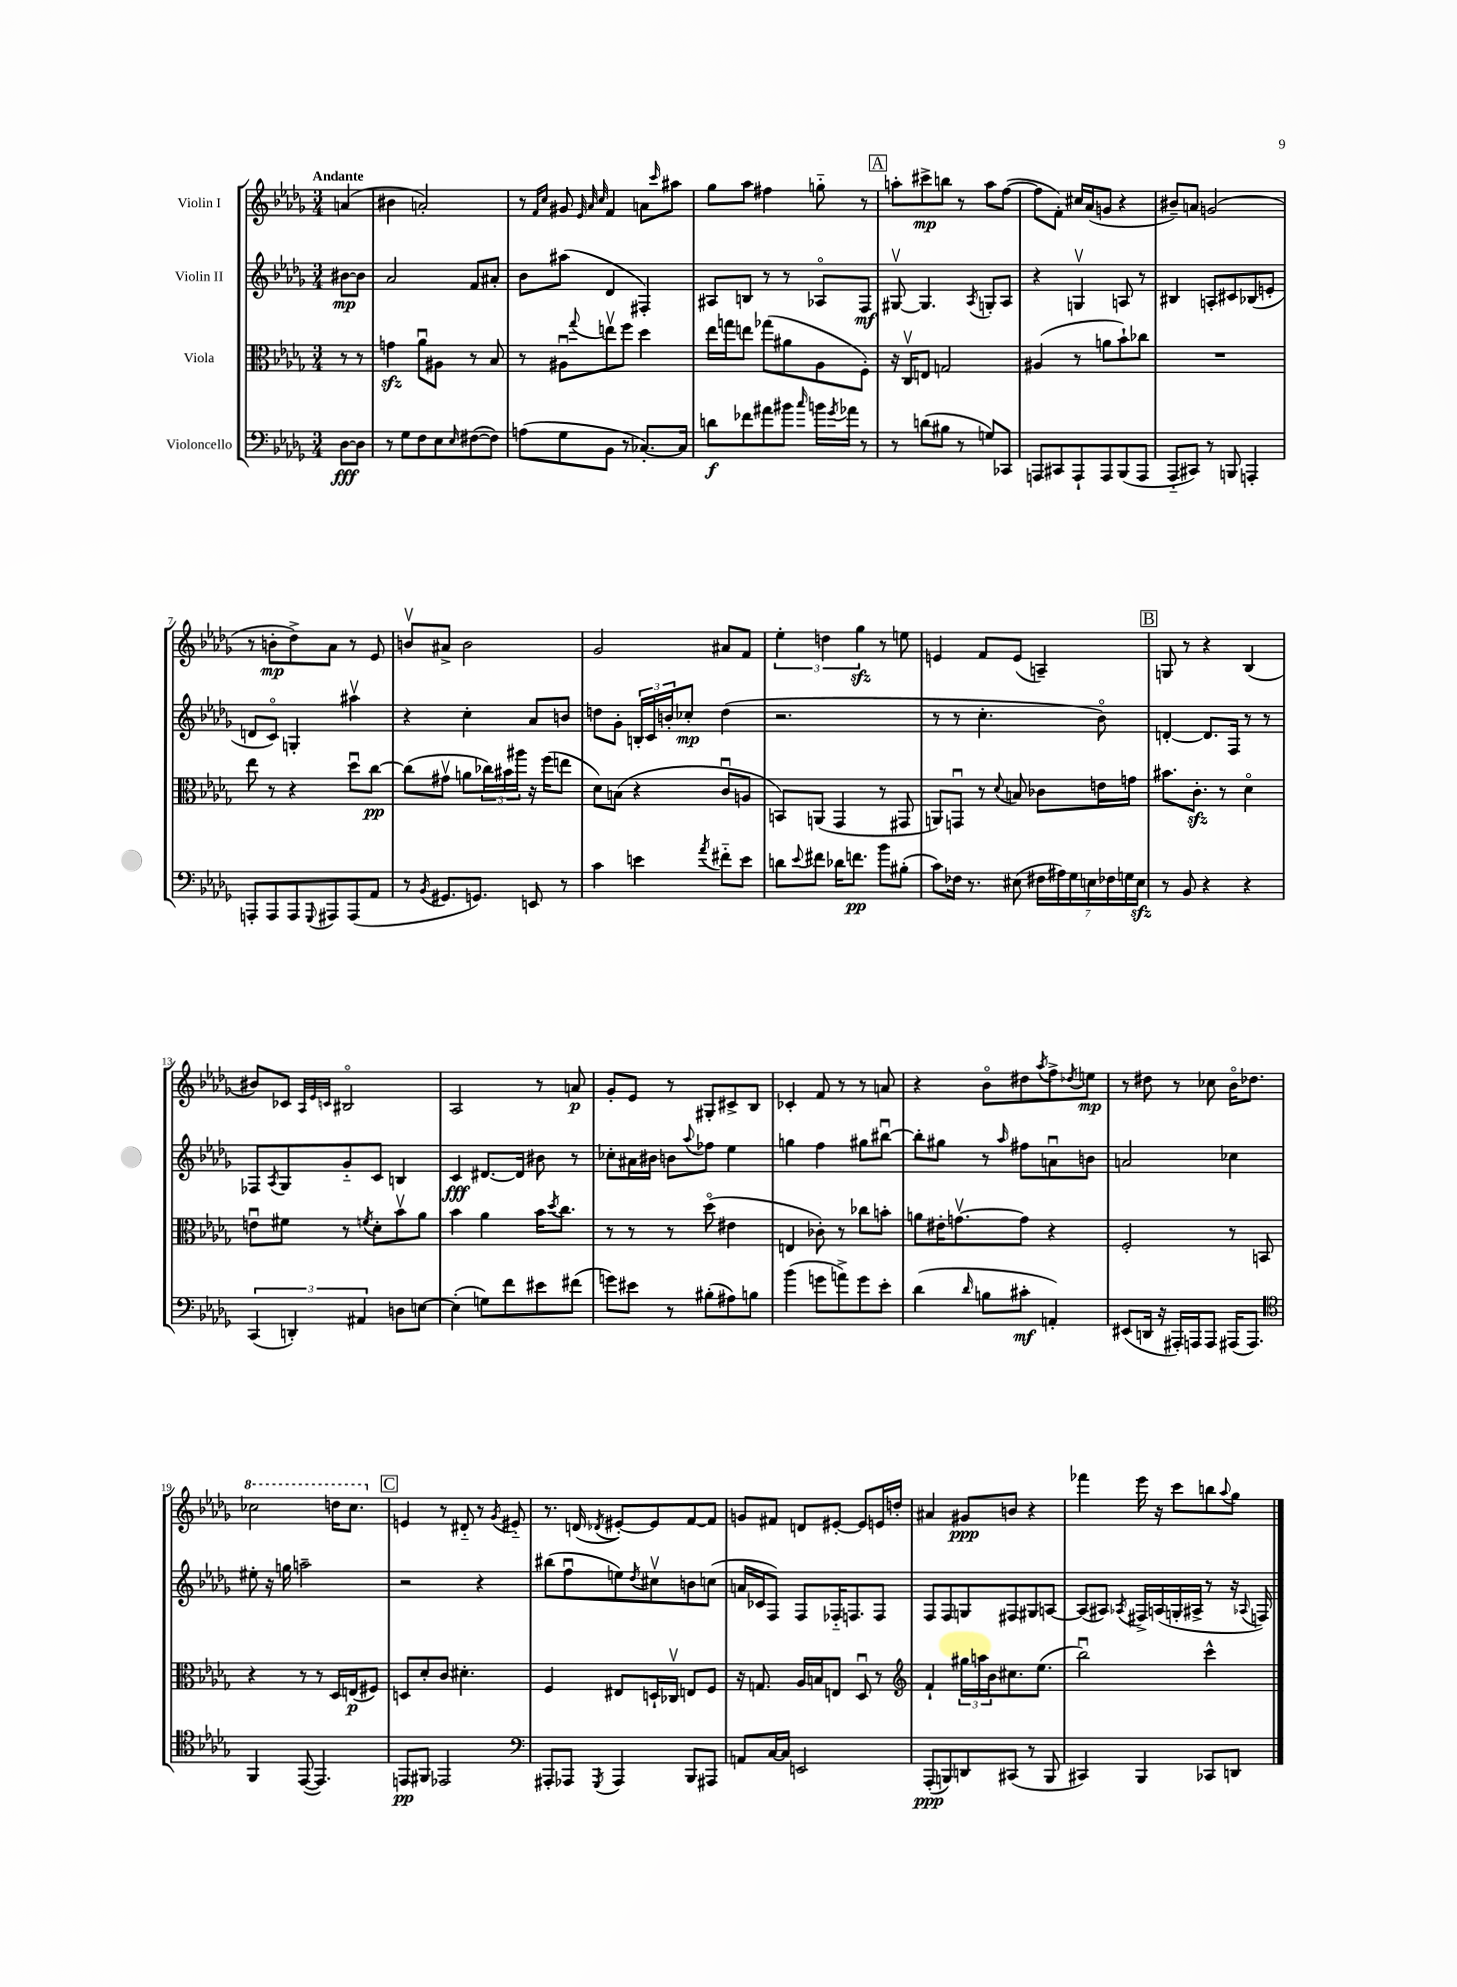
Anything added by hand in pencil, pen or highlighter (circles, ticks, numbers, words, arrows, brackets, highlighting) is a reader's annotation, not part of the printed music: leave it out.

**kern	**dynam	**kern	**dynam	**kern	**dynam	**kern	**dynam
*part4	*part4	*part3	*part3	*part2	*part2	*part1	*part1
*staff4	*staff4	*staff3	*staff3	*staff2	*staff2	*staff1	*staff1
*I"Violoncello	*	*I"Viola	*	*I"Violin II	*	*I"Violin I	*
*clefF4	*	*clefC3	*	*clefG2	*	*clefG2	*
*k[b-e-a-d-g-]	*	*k[b-e-a-d-g-]	*	*k[b-e-a-d-g-]	*	*k[b-e-a-d-g-]	*
*M3/4	*	*M3/4	*	*M3/4	*	*M3/4	*
=	=	=	=	=	=	=	=
!	!	!	!	!	!	!LO:TX:a:B:t=Andante	!
[8D-\L	fff	8r	.	[8b#X\L	mp	(4an/	.
8D-\J]	.	8r	.	8b#\J]	.	.	.
=1	=1	=1	=1	=1	=1	=1	=1
8r	.	4gnzz\	.	2a-/	.	4b#X\	.
8G-\L	.	.	.	.	.	.	.
8F\	.	8a-u\L	.	.	.	2an'/)	.
8E-\	.	8A#X\J	.	.	.	.	.
16qqE-/	.	.	.	.	.	.	.
([8F#X\	.	8r	.	8f/L	.	.	.
8F#\J])	.	8B-/	.	8a#X'/J	.	.	.
=2	=2	=2	=2	=2	=2	=2	=2
(8An\L	.	8r	.	8b-\L	.	8r	.
.	.	.	.	.	.	16qqf/LL	.
.	.	.	.	.	.	16qqcc/JJ	.
8G-\	.	8A#Xu\L	.	(8aa#X\J	.	8g#X/	.
.	.	.	.	.	.	32qqe-/	.
.	.	.	.	.	.	32qqa-/	.
.	.	8qqgg-/	.	.	.	32qqcc/	.
8BB-\J	.	8eenv\	.	4d-/	.	4f/	.
8r	.	8ff\J	.	.	.	.	.
[8.C-X'/L)	.	4dd-\	.	4F#X'/)	.	8an\L	.
.	.	.	.	.	.	16qqccc/	.
.	.	.	.	.	.	8aa#X\J	.
16C-/Jk]	.	.	.	.	.	.	.
=3	=3	=3	=3	=3	=3	=3	=3
8dn\L	f	16ee-\LL	.	8A#X/L	.	8gg-\L	.
.	.	16ggn\J	.	.	.	.	.
8f-X\	.	8een\J	.	8Bn/J	.	8aa-\J	.
8a#X\	.	(8gg-X\L	.	8r	.	4ff#X\	.
8b#X\J	.	8a#X\	.	8r	.	.	.
16qqcc/	.	.	.	.	.	.	.
16bn\LL	.	8A-\	.	8A-X/L	.	8ggn\	.
8qg-/	.	.	.	.	.	.	.
16a-X\JJ	.	.	.	.	.	.	.
8r	.	8F'\J)	.	8F/J	mf	8r	.
!!LO:REH:place=s1:t=A
=4	=4	=4	=4	=4	=4	=4	=4
8r	.	16r	.	[8G#Xv/	.	8aan'\L	.
.	.	16Cv/KL	.	.	.	.	.
(8dn\L	.	8En/J	.	4.G#/]	.	8ccc#X^\	mp
8B#X\J	.	2Gn/	.	.	.	8bbn\J	.
8r	.	.	.	.	.	8r	.
.	.	.	.	8qA-/	.	.	.
8Gn/L)	.	.	.	8Gn'/L	.	8aa\L	.
8CC-X/J	.	.	.	8A-/J	.	([8ff\J	.
=5	=5	=5	=5	=5	=5	=5	=5
8AAAn/L	.	(4A#X/	.	4r	.	8ff\L]	.
8CC#X/	.	.	.	.	.	8f'\J)	.
8AAA`/	.	8r	.	4Gnv/	.	16cc#X/LL	.
.	.	.	.	.	.	(16a-/J	.
8AAA/	.	8an\L	.	.	.	8gn/J	.
(8BBB-/	.	8b-`\)	.	8An/	.	4r	.
8AAA/J	.	8cc-X\J	.	8r	.	.	.
=6	=6	=6	=6	=6	=6	=6	=6
8AAA-/L	.	2.r	.	4B#X/	.	8b#X~/L)	.
8CC#X/J)	.	.	.	.	.	8an/J	.
8r	.	.	.	8An'/L	.	(2gn/	.
8BBBn/	.	.	.	8c#X/	.	.	.
4AAAn'/	.	.	.	(8B-X/	.	.	.
.	.	.	.	8en'/J	.	.	.
!!LO:LB:g=z
=7	=7	=7	=7	=7	=7	=7	=7
8AAAn'/L	.	8ee-\	.	8dn/L	.	8r	.
8AAA/	.	8r	.	8c/J)	.	8bn'\L	mp
8AAA/	.	4r	.	4Gn'/	.	8dd-^\)	.
8qqGGG-/	.	.	.	.	.	.	.
8AAA#X/	.	.	.	.	.	8a-\J	.
(8AAA#/	.	8dd-u\L	.	4aa#Xv\	.	8r	.
8AA-/J	.	[8cc\J	pp	.	.	8e-/	.
=8	=8	=8	=8	=8	=8	=8	=8
8r	.	(8cc\L]	.	4r	.	8bnv/L	.
8qBB-/	.	.	.	.	.	.	.
8.GG#X/L	.	8g#Xv\J	.	.	.	8a#X^/J	.
.	.	8an\L	.	4cc'\	.	2b\	.
8.GGn/J)	.	.	.	.	.	.	.
.	.	24cc-X\L)	.	.	.	.	.
.	.	24b#X\	.	.	.	.	.
.	.	24aa#X\JJ	.	.	.	.	.
8EEn/	.	16r	.	8a-/L	.	.	.
.	.	(16ff\KL	.	.	.	.	.
8r	.	8een\J	.	8bn/J	.	.	.
=9	=9	=9	=9	=9	=9	=9	=9
4c\	.	8d-\L)	.	8ddn\L	.	2g-/	.
.	.	(8Bn\J	.	8g-'\J	.	.	.
4en\	.	4r	.	24Bn'/LL	.	.	.
.	.	.	.	24c/	.	.	.
.	.	.	.	24bn'/J	.	.	.
.	.	.	.	8cc-X'/J	mp	.	.
8qa-/	.	.	.	.	.	.	.
8f#X\L	.	8cu/L	.	(4dd\	.	8a#X/L	.
8e\J	.	8An/J	.	.	.	8f/J	.
=10	=10	=10	=10	=10	=10	=10	=10
8dn\L	.	8BBn/L)	.	2.r	.	6ee-'\	.
8qqe-/	.	.	.	.	.	.	.
8f#X\J	.	(8AAn/J	.	.	.	.	.
.	.	.	.	.	.	6ddn\	.
16d-X\KL	.	4GG-/	.	.	.	.	.
8.fn\J	pp	.	.	.	.	.	.
.	.	.	.	.	.	6gg-zz\	.
8b-\L	.	8r	.	.	.	8r	.
(8B#X'\J	.	8GG#X/	.	.	.	8een\	.
=11	=11	=11	=11	=11	=11	=11	=11
8c\L)	.	8AAn/L)	.	8r	.	4en/	.
16F-X\Jk	.	8GGnu/J	.	8r	.	.	.
8.r	.	.	.	.	.	.	.
.	.	8r	.	4.cc'\	.	8f/L	.
.	.	8qqd-/	.	.	.	.	.
(8E#X\	.	8Bn/	.	.	.	(8e/J	.
28F#X\LL	.	8c-X\L	.	.	.	4An~/)	.
28A#X\)	.	.	.	.	.	.	.
28G-\	.	.	.	.	.	.	.
28En\	.	.	.	.	.	.	.
.	.	16en\L	.	8b-\)	.	.	.
28F-X\	.	.	.	.	.	.	.
28Gn\	.	.	.	.	.	.	.
.	.	16gn\JJ	.	.	.	.	.
28Ezz\JJ	.	.	.	.	.	.	.
!!LO:REH:place=s1:t=B
=12	=12	=12	=12	=12	=12	=12	=12
8r	.	8.b#X\L	.	[4dn'/	.	8Gn/	.
8BB-/	.	.	.	.	.	8r	.
.	.	8.czz'\J	.	.	.	.	.
4r	.	.	.	8.d/L]	.	4r	.
.	.	8r	.	.	.	.	.
.	.	.	.	16F/Jk	.	.	.
4r	.	4d-\	.	8r	.	(4B-/	.
.	.	.	.	8r	.	.	.
!!LO:LB:g=z
=13	=13	=13	=13	=13	=13	=13	=13
(6CC/	.	8enu\L	.	8F-X/L	.	8b#X/L)	.
.	.	.	.	8qA-/	.	.	.
.	.	8f#X\J	.	8G-/	.	8c-X/J	.
6DDn'/)	.	.	.	.	.	.	.
.	.	.	.	.	.	32qqA-/LLL	.
.	.	.	.	.	.	32qqe-/	.
.	.	.	.	.	.	32qqcn/JJJ	.
.	.	8r	.	8g-/	.	2B#X/	.
6AA#X/	.	.	.	.	.	.	.
.	.	8qfn/	.	.	.	.	.
.	.	8d-'\L	.	8c/J	.	.	.
8Dn\L	.	8b-v\	.	4Bn/	.	.	.
[8En\J	.	8a-\J	.	.	.	.	.
=14	=14	=14	=14	=14	=14	=14	=14
(4E'\]	.	4b-\	.	4c/	fff	2A-/	.
8Gn\L)	.	4a-\	.	[8.d#X/L	.	.	.
8f\	.	.	.	.	.	.	.
.	.	.	.	16d#/Jk]	.	.	.
8e#X\	.	16b-\KL	.	8b#X\	.	8r	.
.	.	8qdd-/	.	.	.	.	.
.	.	8.cc\J	.	.	.	.	.
(8f#X\J	.	.	.	8r	.	8an/	p
=15	=15	=15	=15	=15	=15	=15	=15
8gn\L)	.	8r	.	8cc-X'\L	.	8g-'/L	.
8e#X\J	.	8r	.	16a#X\L	.	8e-/J	.
.	.	.	.	16b#X\JJ	.	.	.
8r	.	8r	.	8bn\L	.	8r	.
.	.	.	.	8qqaa-/	.	.	.
(8B#X'\L	.	(8dd-\	.	8ff-X\J	.	8G#X'/L	.
8A#X\)	.	4e#X\	.	4ee-\	.	8c#X^/	.
8Bn\J	.	.	.	.	.	8B-/J	.
=16	=16	=16	=16	=16	=16	=16	=16
(4b-\	.	4En/	.	4ggn\	.	4c-X'/	.
8gn\L	.	8c-X'\)	.	4ff\	.	8f/	.
8an^\)	.	8r	.	.	.	8r	.
8g\	.	8cc-X\L	.	8gg#X\L	.	8r	.
8e-'\J	.	8bn'\J	.	[8bb#Xu\J	.	8an/	.
=17	=17	=17	=17	=17	=17	=17	=17
(4d-\	.	8an\L	.	8bb#'\L]	.	4r	.
.	.	16e#X'\K	.	8gg#X\J	.	.	.
.	.	[8.gnv\	.	.	.	.	.
16qqd-/	.	.	.	.	.	.	.
8Bn\L	.	.	.	8r	.	8b-\L	.
.	.	.	.	16qqaa-/	.	.	.
8c#X'\J	mf	8g\J]	.	8ff#X\L	.	8dd#X\	.
.	.	.	.	.	.	8qaa-/	.
4AAn'/)	.	4r	.	8anu\	.	8ff^\	.
.	.	.	.	.	.	8qdd-X/	.
.	.	.	.	8bn\J	.	8een\J	mp
=18	=18	=18	=18	=18	=18	=18	=18
(8EE#X/L	.	2F'/	.	2an/	.	8r	.
16DDn/Jk	.	.	.	.	.	8dd#X\	.
16r	.	.	.	.	.	.	.
16AAA#X'/LL)	.	.	.	.	.	8r	.
16AAAn/J	.	.	.	.	.	.	.
8AAA/J	.	.	.	.	.	8cc-X\	.
(16AAA#X/KL	.	8r	.	4cc-X\	.	16b-\KL	.
8.AAA#/J)	.	.	.	.	.	8.dd-X\J	.
.	.	8BBn/	.	.	.	.	.
!!LO:LB:g=z
=19	=19	=19	=19	=19	=19	=19	=19
*clefC4	*	*	*	*	*	*	*
*	*	*	*	*	*	*8va	*
4FF/	.	4r	.	8ee#X'\	.	2ccc-X\	.
.	.	.	.	16r	.	.	.
.	.	.	.	16ggn\	.	.	.
([8EE-/	.	8r	.	2aan~\	.	.	.
4.EE-/])	.	8r	.	.	.	.	.
.	.	16D-/LL	.	.	.	16dddn\KL	.
.	.	(16En/J	p	.	.	8.ccc-\J	.
.	.	8F#X/J)	.	.	.	.	.
!!LO:REH:place=s1:t=C
=20	=20	=20	=20	=20	=20	=20	=20
*	*	*	*	*	*	*X8va	*
8EEn/L	pp	8Dn/L	.	2r	.	4en/	.
8FF#X/J	.	8d-'/	.	.	.	.	.
2EE-X/	.	8c/J	.	.	.	8r	.
.	.	4.d#X'\	.	.	.	8d#X/	.
.	.	.	.	4r	.	8r	.
.	.	.	.	.	.	8qg-/	.
.	.	.	.	.	.	8e#X/	.
=21	=21	=21	=21	=21	=21	=21	=21
*clefF4	*	*	*	*	*	*	*
8AAA#X'/L	.	4F/	.	(8bb#X\L	.	8.r	.
8AAA-X/J	.	.	.	8ffu\	.	.	.
.	.	.	.	.	.	(16dn/	.
8qGGG-/	.	.	.	.	.	8qd-X/	.
4AAA-/	.	8E#X/L	.	8een\)	.	[8e#X'/L)	.
.	.	.	.	8qdd-/	.	.	.
.	.	16Dn`/L	.	8cc#Xv\	.	8e#/]	.
.	.	16C-Xv/JJ	.	.	.	.	.
8BBB-/L	.	8En/L	.	8bn\	.	[8f/	.
8AAA#X/J	.	8F/J	.	(8ccn\J	.	8f/J]	.
=22	=22	=22	=22	=22	=22	=22	=22
8AAn/L	.	16r	.	16an/LL	.	8gn/L	.
.	.	8.Gn/	.	16c-X/J	.	.	.
[16C/L	.	.	.	8F/J)	.	8f#X/J	.
16C/JJ]	.	.	.	.	.	.	.
2EEn/	.	16A-/LL	.	8F/L	.	8dn/L	.
.	.	16Bn/J	.	.	.	.	.
.	.	8En/J	.	16F-X/K	.	[8e#X'/J	.
.	.	.	.	8.Fn/	.	.	.
.	.	8D-u/	.	.	.	8e#/L]	.
.	.	8r	.	8F/J	.	16en/L	.
.	.	.	.	.	.	16ddn'/JJ	.
=23	=23	=23	=23	=23	=23	=23	=23
*	*	*clefG2	*	*	*	*	*
(8AAA-'/L	ppp	4f`/	.	8F/L	.	4a#X/	.
8BBBn/)	.	.	.	8F/	.	.	.
8DDn/	.	24gg#X\LL	.	8Gn/	.	8g#X/L	ppp
.	.	24aan\	.	.	.	.	.
.	.	24b-\J	.	.	.	.	.
(8CC#X/J	.	8.cc#X\	.	8F#X/	.	8bn/J	.
8r	.	.	.	8G#X/	.	4r	.
.	.	(8.ee-\J	.	.	.	.	.
8BBB/	.	.	.	[8An/J	.	.	.
=24	=24	=24	=24	=24	=24	=24	=24
4CC#X/)	.	2bb-u\)	.	(8A/L]	.	4fff-X\	.
.	.	.	.	8A#X/J)	.	.	.
.	.	.	.	8qA-X/	.	.	.
4BBB-/	.	.	.	16F#X^/LL	.	16eee-\	.
.	.	.	.	(16An/	.	16r	.
.	.	.	.	16Gn'/	.	8ccc\L	.
.	.	.	.	16A#X^/JJ	.	.	.
8CC-X/L	.	4ccc^^\	.	8r	.	8bbn\	.
.	.	.	.	.	.	8qqaa-/	.
8DDn/J	.	.	.	16r	.	8gg-\J	.
.	.	.	.	8qqA-X/	.	.	.
.	.	.	.	16Fn/)	.	.	.
==	==	==	==	==	==	==	==
*-	*-	*-	*-	*-	*-	*-	*-
